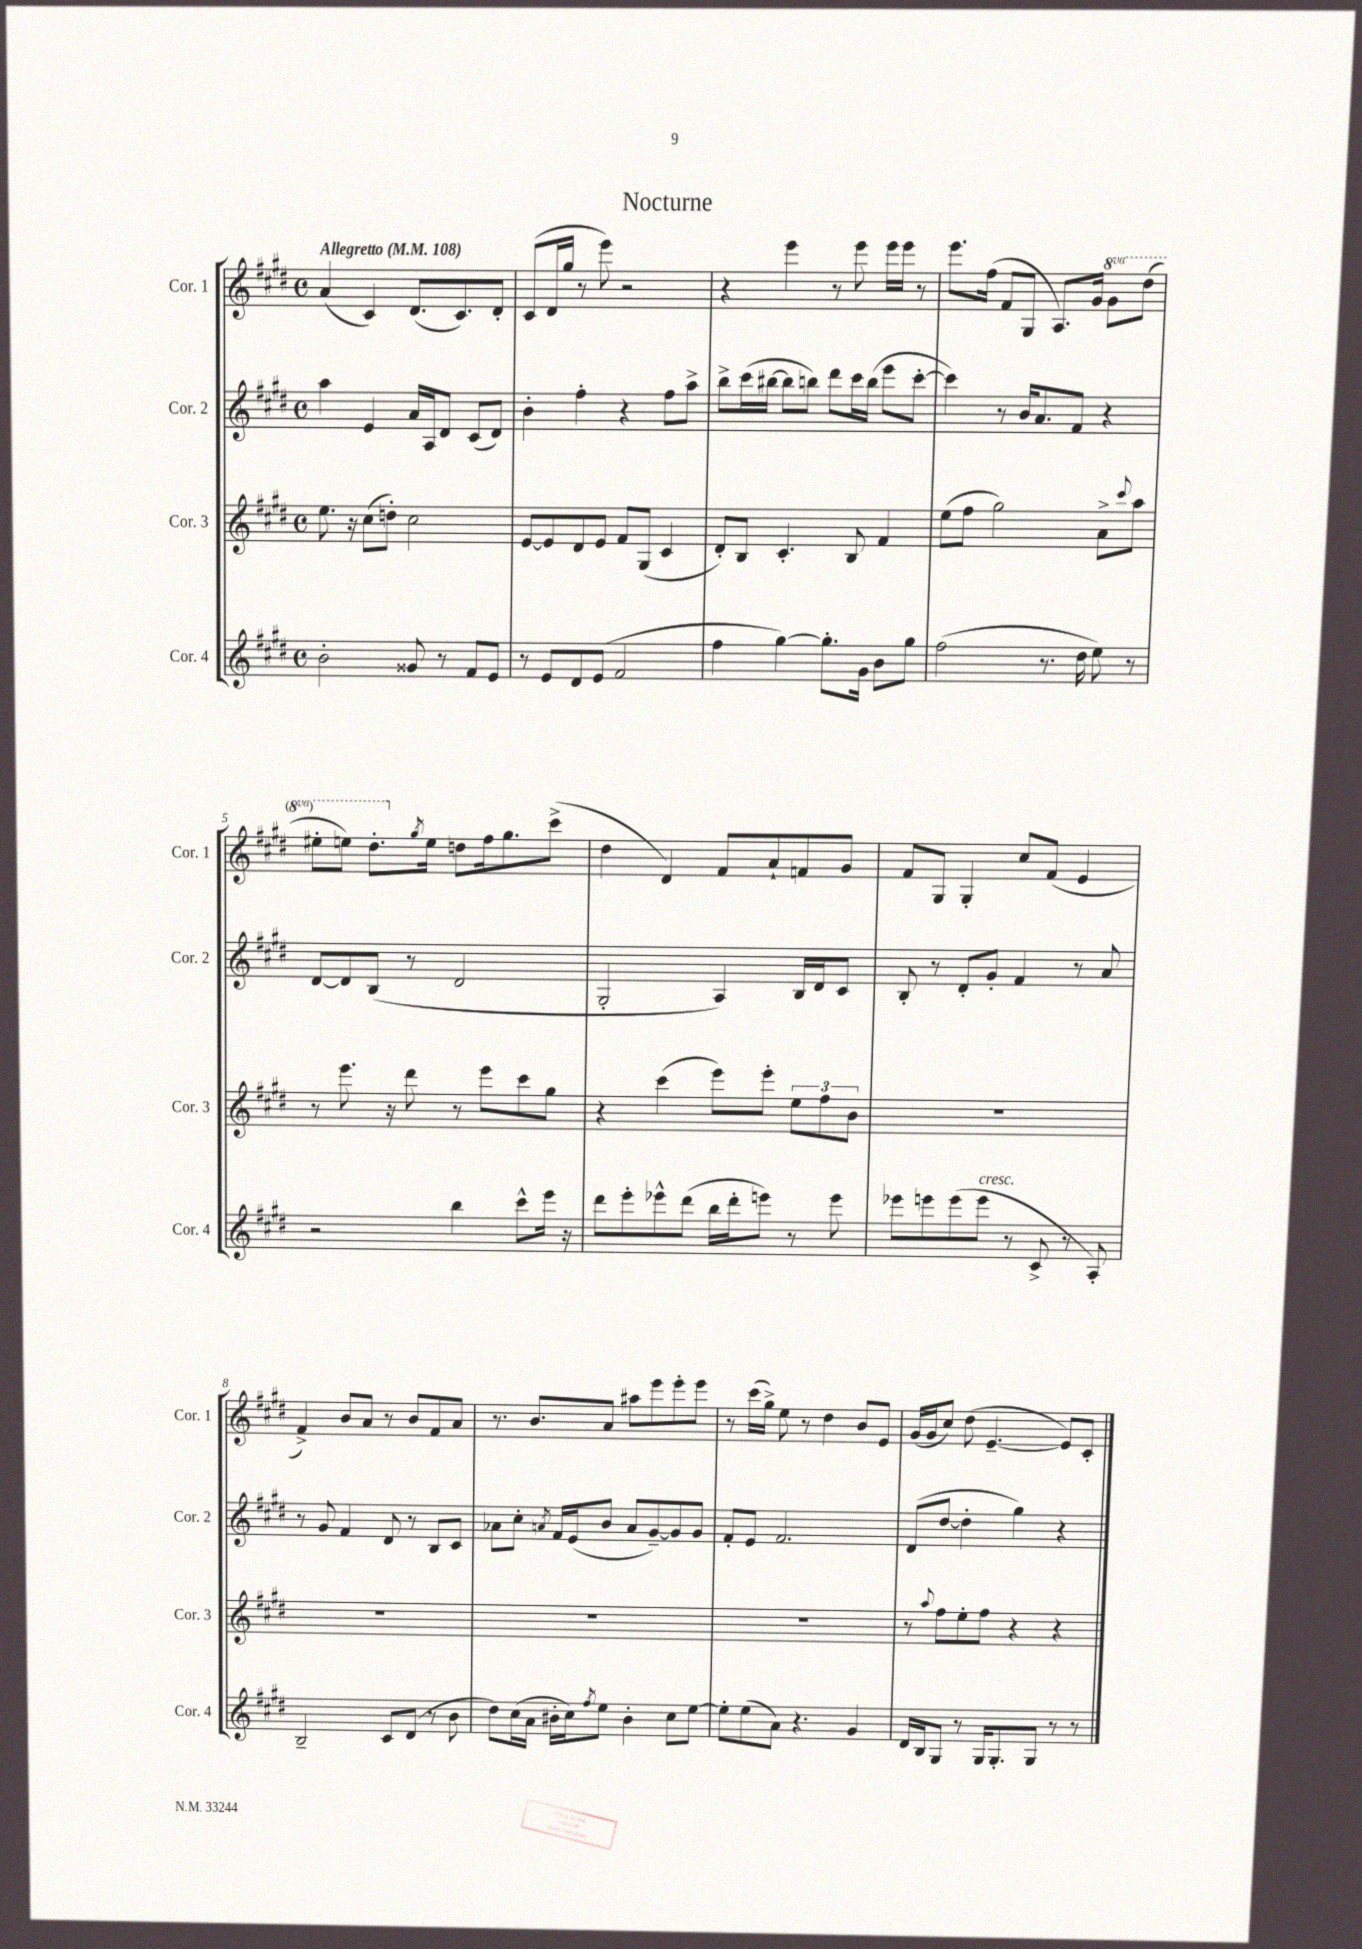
\header { title = "Nocturne" }
<<
\new StaffGroup <<
\new Staff = "s0" \with { instrumentName = "Cor. 1" shortInstrumentName = "Cor. 1" } {
    \clef treble \key e \major \defaultTimeSignature \time 4/4 \set Staff.ottavationMarkups = #ottavation-simple-ordinals \tempo "Allegretto" 4 = 108
    a'4( cis'4) dis'8.( cis'8.) dis'8-. |
    cis'8( dis'16 gis''16 r8 e'''8) r2 |
    r4 e'''4 r8 e'''8 e'''16 e'''16 r8 |
    e'''8. fis''16( fis'8 gis8 a8.) gis'16 \ottava #1 gis''8 dis'''8( |
    eis'''8-. e'''8) dis'''8.-. \ottava #0 \acciaccatura { gis''8 } e''16 d''8 fis''16 gis''8. cis'''8->( |
    dis''4 dis'4) fis'8 a'8-! f'8 gis'8 |
    fis'8 gis8 gis4-. cis''8 fis'8( e'4 |
    fis'4->) b'8 a'8 r8 b'8 fis'8 a'8 |
    r8. b'8. a'8 ais''8 e'''8 e'''8-. e'''8 |
    r8 cis'''16( gis''16->) e''8 r8 dis''4 b'8 e'8 |
    gis'16( gis'16 cis''8) dis''8( e'4.~-- e'8) cis'8-. \bar "|." |
}
\new Staff = "s1" \with { instrumentName = "Cor. 2" shortInstrumentName = "Cor. 2" } {
    \clef treble \key e \major \defaultTimeSignature \time 4/4
    a''4 e'4 a'16 a16 dis'8 cis'8( dis'8) |
    b'4-. fis''4-. r4 fis''8 a''8-> |
    b''8-> cis'''16( bis''16~ bis''8 b''8) dis'''8 cis'''16 b''16( e'''8 cis'''8~-. |
    cis'''4) r8 b'16 a'8. fis'8 r4 |
    dis'8~ dis'8 b8( r8 dis'2 |
    gis2-. a4) b16 dis'16 cis'8 |
    b8-. r8 dis'8-. gis'8-. fis'4 r8 a'8 |
    r8 gis'8 fis'4 dis'8 r8 b8 cis'8 |
    aes'8 cis''8-. \acciaccatura { a'8 } fis'16 e'16( b'8 a'8 gis'8~--) gis'8 gis'8 |
    fis'8-. e'8 fis'2. |
    dis'8( dis''8~ dis''4-. gis''4) r4 \bar "|." |
}
\new Staff = "s2" \with { instrumentName = "Cor. 3" shortInstrumentName = "Cor. 3" } {
    \clef treble \key e \major \defaultTimeSignature \time 4/4
    e''8. r16 cis''8( d''8-.) cis''2 |
    e'8~ e'8 dis'8 e'8 fis'8 gis8( cis'4 |
    dis'8-.) b8 cis'4.-. b8 fis'4 |
    e''8( fis''8 gis''2) a'8-> \appoggiatura { cis'''8 } a''8 |
    r8 e'''8. r16 dis'''8 r8 e'''8 cis'''8 gis''8 |
    r4 cis'''4( e'''8) e'''8-. \tuplet 3/2 { e''8 fis''8 b'8 } |
    R1 |
    R1 |
    R1 |
    R1 |
    r8 \appoggiatura { a''8 } fis''8 e''8-. fis''8 r4 r4 \bar "|." |
}
\new Staff = "s3" \with { instrumentName = "Cor. 4" shortInstrumentName = "Cor. 4" } {
    \clef treble \key e \major \defaultTimeSignature \time 4/4
    b'2-. gisis'8 r8 fis'8 e'8 |
    r8 e'8 dis'8 e'8( fis'2 |
    fis''4 gis''4~) gis''8.-. gis'16 b'8 gis''8 |
    fis''2( r8. dis''16 e''8) r8 |
    r2 b''4 cis'''8-^ e'''16 r16 |
    dis'''8 e'''8-. ees'''8-^ dis'''8( b''16 dis'''16-. e'''8) r8 e'''8 |
    ees'''8 e'''8 e'''8( e'''8^\markup { \italic "cresc." } r8 cis'8-> r8 a8-.) |
    b2-- cis'8 dis'8( r8 b'8 |
    dis''8) cis''16( a'16 bis'16-. cis''16) \acciaccatura { fis''8 } e''8 bis'4-. cis''8 e''8~ |
    e''8-. e''8( a'8) r4. gis'4 |
    dis'16 b16 gis8 r8 gis16 gis8.-. gis8 r8 r8 \bar "|." |
}
>>
>>
